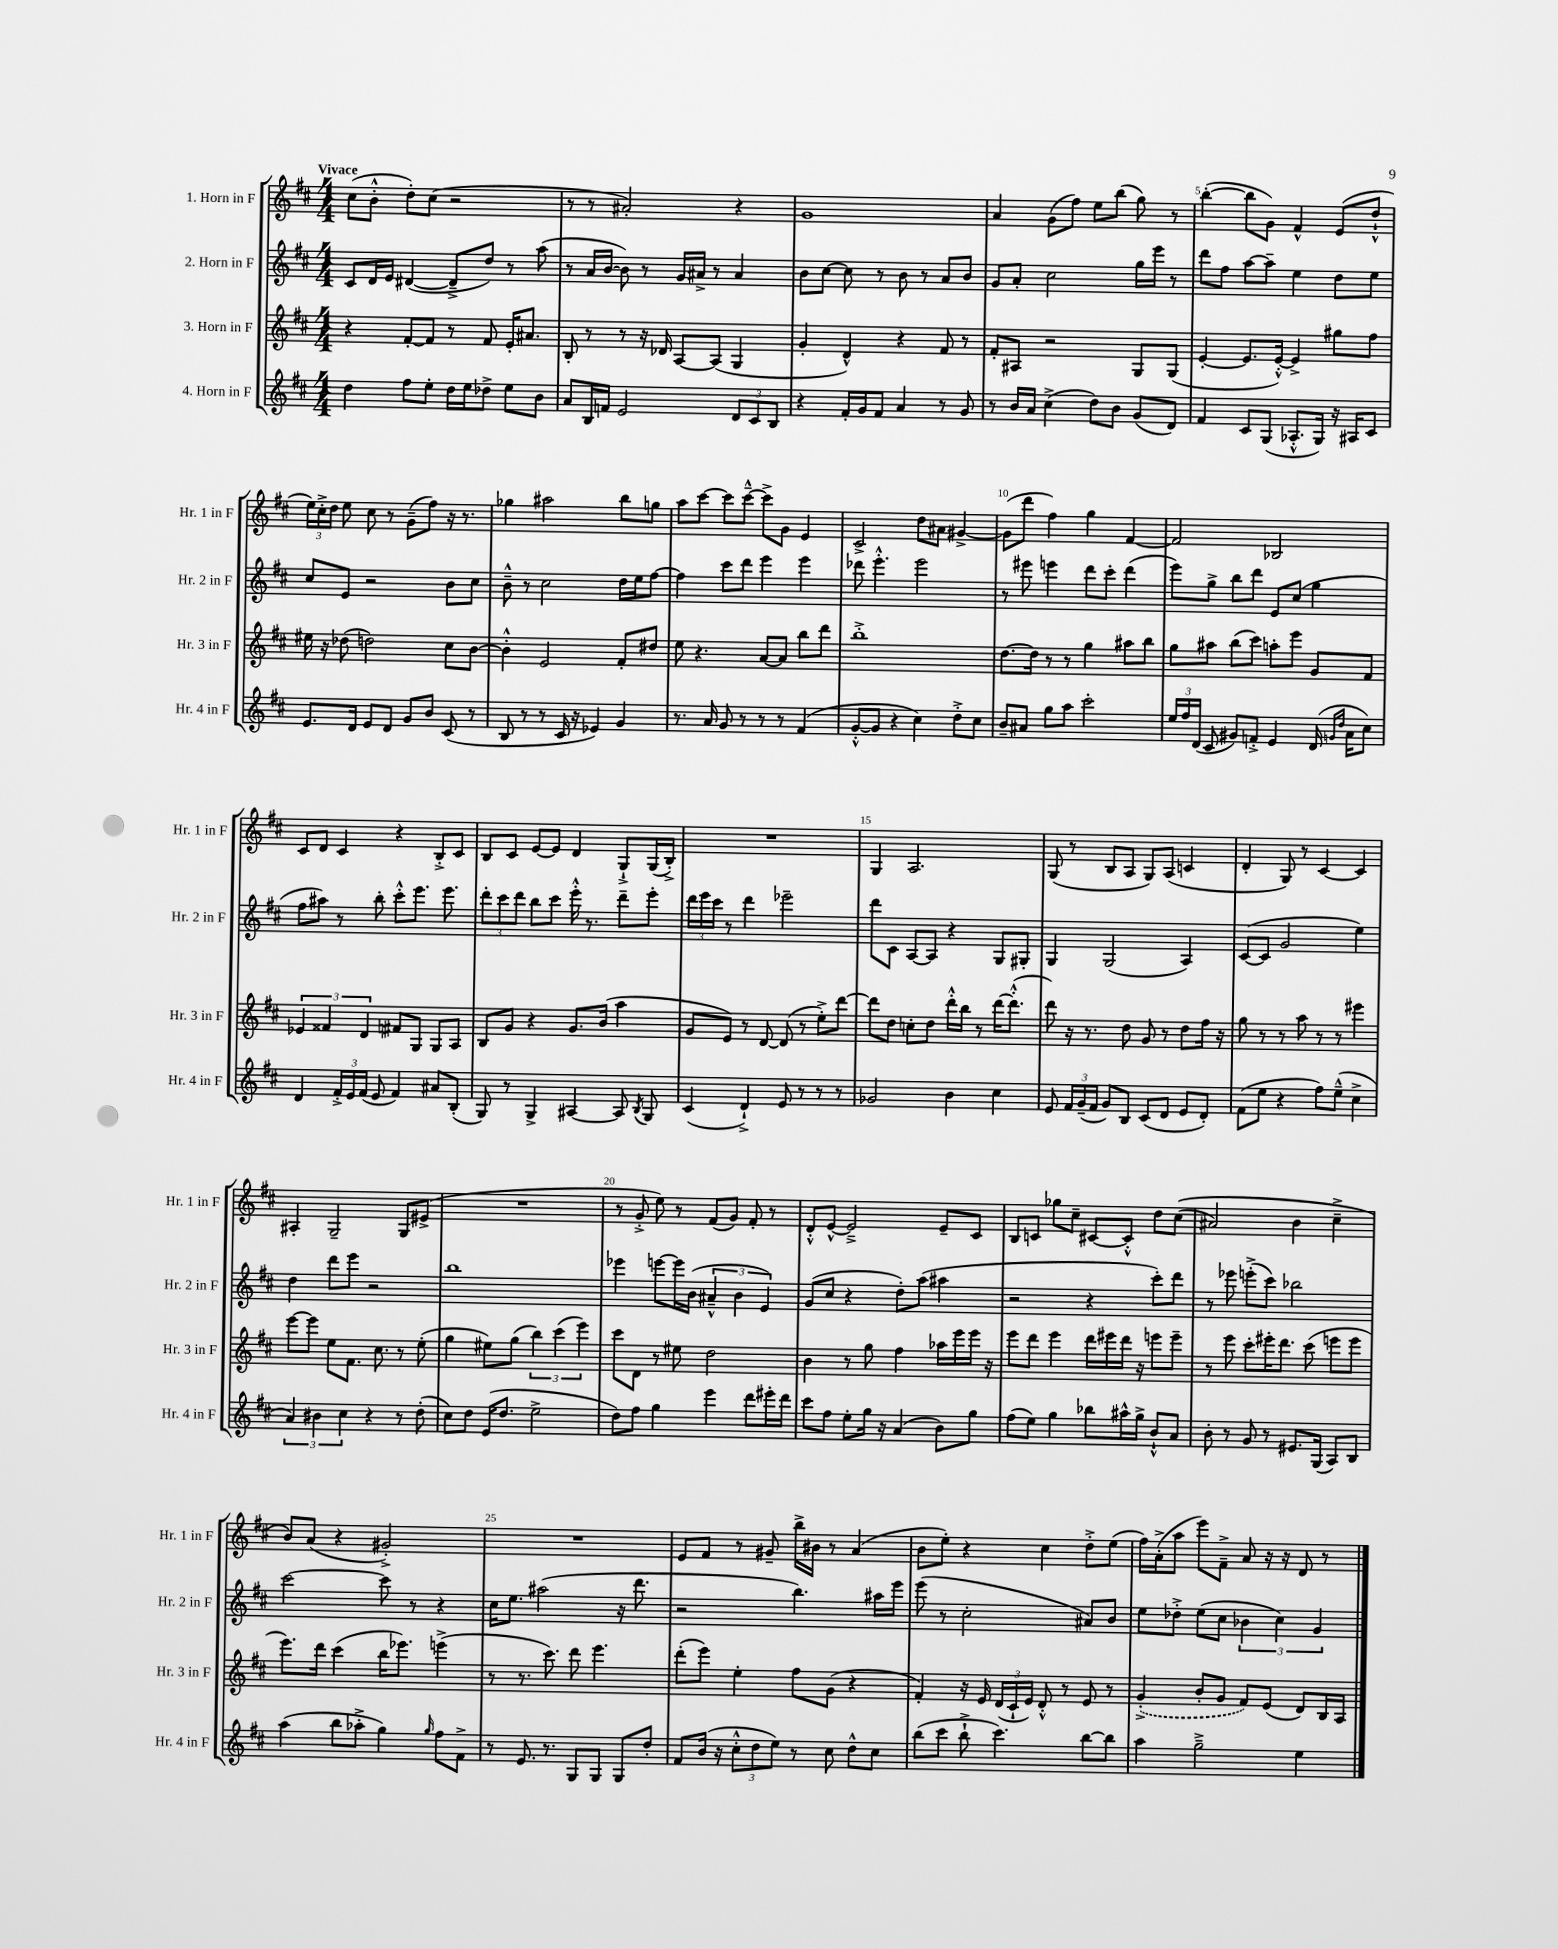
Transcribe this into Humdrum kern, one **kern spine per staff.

**kern	**kern	**kern	**kern
*staff4	*staff3	*staff2	*staff1
*clefG2	*clefG2	*clefG2	*clefG2
*k[f#c#]	*k[f#c#]	*k[f#c#]	*k[f#c#]
*M4/4	*M4/4	*M4/4	*M4/4
4dd	4r	8c#	(8cc#
.	.	16d	8b'^^
.	.	16e	.
8ff#	[8f#'	([4d#	8dd')
8ee'	8f#]	.	(8cc#
16dd	8r	8d#~^]	2r
16ee	.	.	.
8dd-^	8f#	8dd)	.
8ee	16e'	8r	.
.	8.a#	.	.
8b	.	(8aa	.
=	=	=	=
8a	8B'	8r	8r
16B	8r	16a	8r
16f	.	[16b	.
2e	8r	8b])	2a#')
.	16r	8r	.
.	16d-	.	.
.	[8A	16g	.
.	.	16a#^	.
.	(8A]	8r	.
12d	4G	4a#	4r
12c#	.	.	.
12B	.	.	.
=	=	=	=
4r	4g'	8b	1g
.	.	[8cc#	.
16f#'	4d^^)	8cc#]	.
16g	.	.	.
8f#	.	8r	.
4a	4r	8b	.
.	.	8r	.
8r	8f#	8a	.
8g	8r	8b	.
=	=	=	=
8r	8f#'	8g	4a
16b	8A#	8a'	.
16a	.	.	.
(4cc#^	2r	2cc#	(8g
.	.	.	8ff#)
8dd)	.	.	8ee
8b	.	.	(8bb
(8g	8G	16gg	8gg)
.	.	16eee	.
8d)	(8G	8r	8r
=	=	=	=
4f#	[4e'	8ddd	([4bb'
.	.	8ff#	.
8c#	8.e]	[8aa	8bb]
(8G	.	8aa~]	8g)
.	[16e'^^)	.	.
8.A-'^^	4e^]	4ee	4f#^^
16G)	.	.	.
16r	8gg#	8dd	(8e
16A#	.	.	.
8c#	8ff#	8ee	8dd`^^
=	=	=	=
8.e	16ee#	8cc#	24ee)
.	.	.	24cc#'^
.	16r	.	.
.	.	.	24dd
.	(8dd-	8e	8ee
16d	.	.	.
8e	2dd)	2r	8cc#
8d	.	.	8r
8g	.	.	(8g~
8b	.	.	8ff#)
(8c#	8cc#	8b	16r
.	.	.	8.r
8r	[8b	8cc#	.
=	=	=	=
8B	4b'^^]	8b~^^	4gg-
8r	.	8r	.
8r	2e	2cc#	2aa#
16c#	.	.	.
16r	.	.	.
4e-)	.	.	.
4g	8f#'	16dd	8bb
.	.	16ee	.
.	8dd#	[8ff#	8gg
=	=	=	=
8.r	8ee	4ff#]	8aa
.	4.r	.	[8ccc#
16a	.	.	.
8g	.	8ccc#	8ccc#]
8r	.	8ddd	[8ccc#~^^
8r	[8a	4eee	8ccc#^]
8r	8a]	.	8g
(4f#	8bb	4eee	4e
.	8ddd	.	.
=	=	=	=
[8g'^^	1bb'^	8ddd-	2c#^
8g]	.	4.eee'^^	.
4r	.	.	.
4cc#)	.	2eee	8dd
.	.	.	8a#
8dd'^	.	.	[4g#^
8cc#	.	.	.
=	=	=	=
8b~	[8.dd	8r	(8g#]
8a#	.	8eee#	8ddd
.	16dd]	.	.
8gg	8r	4eee	4ff#)
8aa	8r	.	.
2ccc#'	4gg	8ddd	4gg
.	.	8ccc#'	.
.	8aa#	(4ddd	[4f#
.	8bb	.	.
=	=	=	=
24ee	8gg	8eee)	2f#]
24ff#	.	.	.
(24d	.	.	.
8c#	8aa#	8gg^	.
8g#)	(8bb	8bb	.
8f'^	8ccc#)	8ddd	.
4e	8aa'	8e	2B-
.	8eee	(8cc#	.
(16d	8g	4gg	.
16qqg	.	.	.
16qqdd	.	.	.
16a	.	.	.
8cc#)	8f#	.	.
=	=	=	=
4d	6e-	8ff#	8c#
.	.	8aa#)	8d
.	6f##	.	.
24f#'^	.	8r	4c#
24e	.	.	.
(24f#	6d	.	.
8e	.	8bb'	.
4f#)	8f#	8ccc#'^^	4r
.	8G	8.eee	.
8a#	8G	.	8B'^
.	.	8.eee	.
(8B'	8A	.	8c#
=	=	=	=
8G)	8B	12ddd'	8B
.	.	12ccc#	.
8r	8g	.	8c#
.	.	12ddd	.
4G^	4r	8bb	[8e
.	.	8ccc#	8e]
[4A#	8.g	16eee'^^	4d
.	.	8.r	.
.	(16b	.	.
8A#]	4aa	8ddd~	8G`^
8qB	.	.	.
8G	.	8eee'	(16G
.	.	.	16B'^)
=	=	=	=
(4c#	8g	24ddd	1r
.	.	24eee	.
.	.	24ccc#	.
.	8e)	8r	.
4d`^)	8r	4ddd	.
.	[8d	.	.
8e	(8d]	2eee-~	.
8r	8r	.	.
8r	8ee'^)	.	.
8r	[8ddd	.	.
=	=	=	=
2g-	8ddd]	8ddd	4G
.	8dd	8c#	.
.	8cc'	[8A	2.A
.	8dd	8A]	.
4b	16ddd'^^	4r	.
.	16bb	.	.
.	8r	.	.
4cc#	[16ddd	8G	.
.	(8.ddd'^^]	.	.
.	.	8G#'	.
=	=	=	=
8e	8ddd)	4G	(8G
24f#	16r	.	8r
(24g~	.	.	.
.	8.r	.	.
24f#	.	.	.
8g)	.	(2G	8B
8B	8dd	.	8A
(8c#	8g	.	8G)
8d	8r	.	(8A
8e	8dd	4A)	4c
8d')	16ff#	.	.
.	16r	.	.
=	=	=	=
(8f#	8gg	([8c#	4d'
8ee	8r	8c#]	.
4r	8r	2g	8G)
.	8aa	.	8r
8ff#)	8r	.	[4c#
(8ee~^^	8r	.	.
4cc#^	4eee#	4ee)	4c#]
=	=	=	=
6a)	[8eee	4dd	4A#'
.	8eee]	.	.
6b#	.	.	.
.	8ee	8ddd	2G~
6cc#	.	.	.
.	8.f#	8eee	.
4r	.	2r	.
.	8.cc#	.	.
8r	8r	.	8G
(8dd'	(8ee'	.	(8e#^
=	=	=	=
8cc#)	4gg	1bb	1r
8dd	.	.	.
(16e	8ee#)	.	.
8.dd	.	.	.
.	(8gg	.	.
2ee^	6bb)	.	.
.	(6ccc#	.	.
.	6eee)	.	.
=	=	=	=
8dd)	8ccc#	4eee-	8r
8ff#	8d	.	8g'^
4gg	8r	[8eee	8ee)
.	8ee#	16eee]	8r
.	.	(16b	.
4eee	2dd	6a#~^^	(8f#
.	.	.	8g)
.	.	6b	.
8ddd	.	.	8f#'
.	.	6e)	.
16eee#'	.	.	8r
16ddd	.	.	.
=	=	=	=
8ccc#	4b	(8g	8d'^^
8ff#	.	8cc#	[8e^^
8ee'	8r	4r	2e~^]
16gg	8gg	.	.
16r	.	.	.
(4a	4ff#	8dd')	.
.	.	(8aa	.
8b)	16aa-	4aa#	8e~
.	16eee	.	.
8gg	16eee	.	8c#
.	16r	.	.
=	=	=	=
(8ff#	8eee	2r	8B
8ee)	8ddd	.	8c
4gg	4eee	.	8gg-
.	.	.	8cc#~
8bb-	16ddd	4r	[8c#
.	16eee#	.	.
16aa#^^	16ddd	.	8c#'^^]
16gg^	16r	.	.
8b`^^	8eee	8ccc#')	8dd
8a	8eee~	8ddd	&((8cc#
=	=	=	=
8b'	8r	8r	2a#)
8r	8eee	8eee-	.
8g	8ccc#'	(8eee'^	.
8r	16eee#'	8ccc#)	.
.	8.ddd	.	.
8.e#	.	2bb-	4b
.	(8ccc#	.	.
(16G	.	.	.
8A)	8eee	.	4cc#~^
8B	8eee	.	.
=	=	=	=
(4aa	8.eee)	[2ccc#	8b&)
.	.	.	(8a
.	16ddd	.	.
8bb	(4ccc#	.	4r
8aa-'^	.	.	.
4gg)	16bb	8ccc#]	2g#'^)
.	8.eee-)	.	.
.	.	8r	.
16qqgg	.	.	.
8ff#	(4eee^	4r	.
8f#^	.	.	.
=	=	=	=
8r	8r	16cc#	1r
.	.	8.ee	.
8.e	8.r	.	.
.	.	(2aa#	.
8.r	8.ccc#)	.	.
8G	8ddd	.	.
8G	4.eee	.	.
8G	.	16r	.
.	.	8.ddd	.
8dd'	.	.	.
=	=	=	=
8f#	(8ddd'	2r	8e
(16b	8eee)	.	8f#
16r	.	.	.
12cc#'^^	4ee'	.	8r
12dd	.	.	.
.	.	.	8g#~
12ee)	.	.	.
8r	8ff#	4.bb)	16bb^
.	.	.	16b#
8cc#	(8g	.	8r
8dd^^	4r	.	(4a
8cc#	.	16aa#	.
.	.	16eee	.
=	=	=	=
(8bb	4f#')	(8eee	8b
8ccc#	.	8r	8ee')
8bb`^	16r	2cc#'	4r
.	16e	.	.
4.ccc#)	(24d	.	.
.	24c#`	.	.
.	24e)	.	.
.	8d'^^	.	4cc#
.	8r	.	.
[8bb	8e	8a#)	8dd'^
8bb]	8r	8b	(8ee
=	=	=	=
4aa	(4g'^	8ee	16ff#)
.	.	.	(16a'^
.	.	8dd-'^	8aa
2gg~^	8b'	(8ee	8eee)
.	8g	8cc#	8f#~^
.	8f#)	6b-	8a
.	(8e	.	16r
.	.	6cc#)	.
.	.	.	16r
4ee	8d)	.	8d
.	.	6g	.
.	16B	.	8r
.	16A	.	.
==	==	==	==
*-	*-	*-	*-
